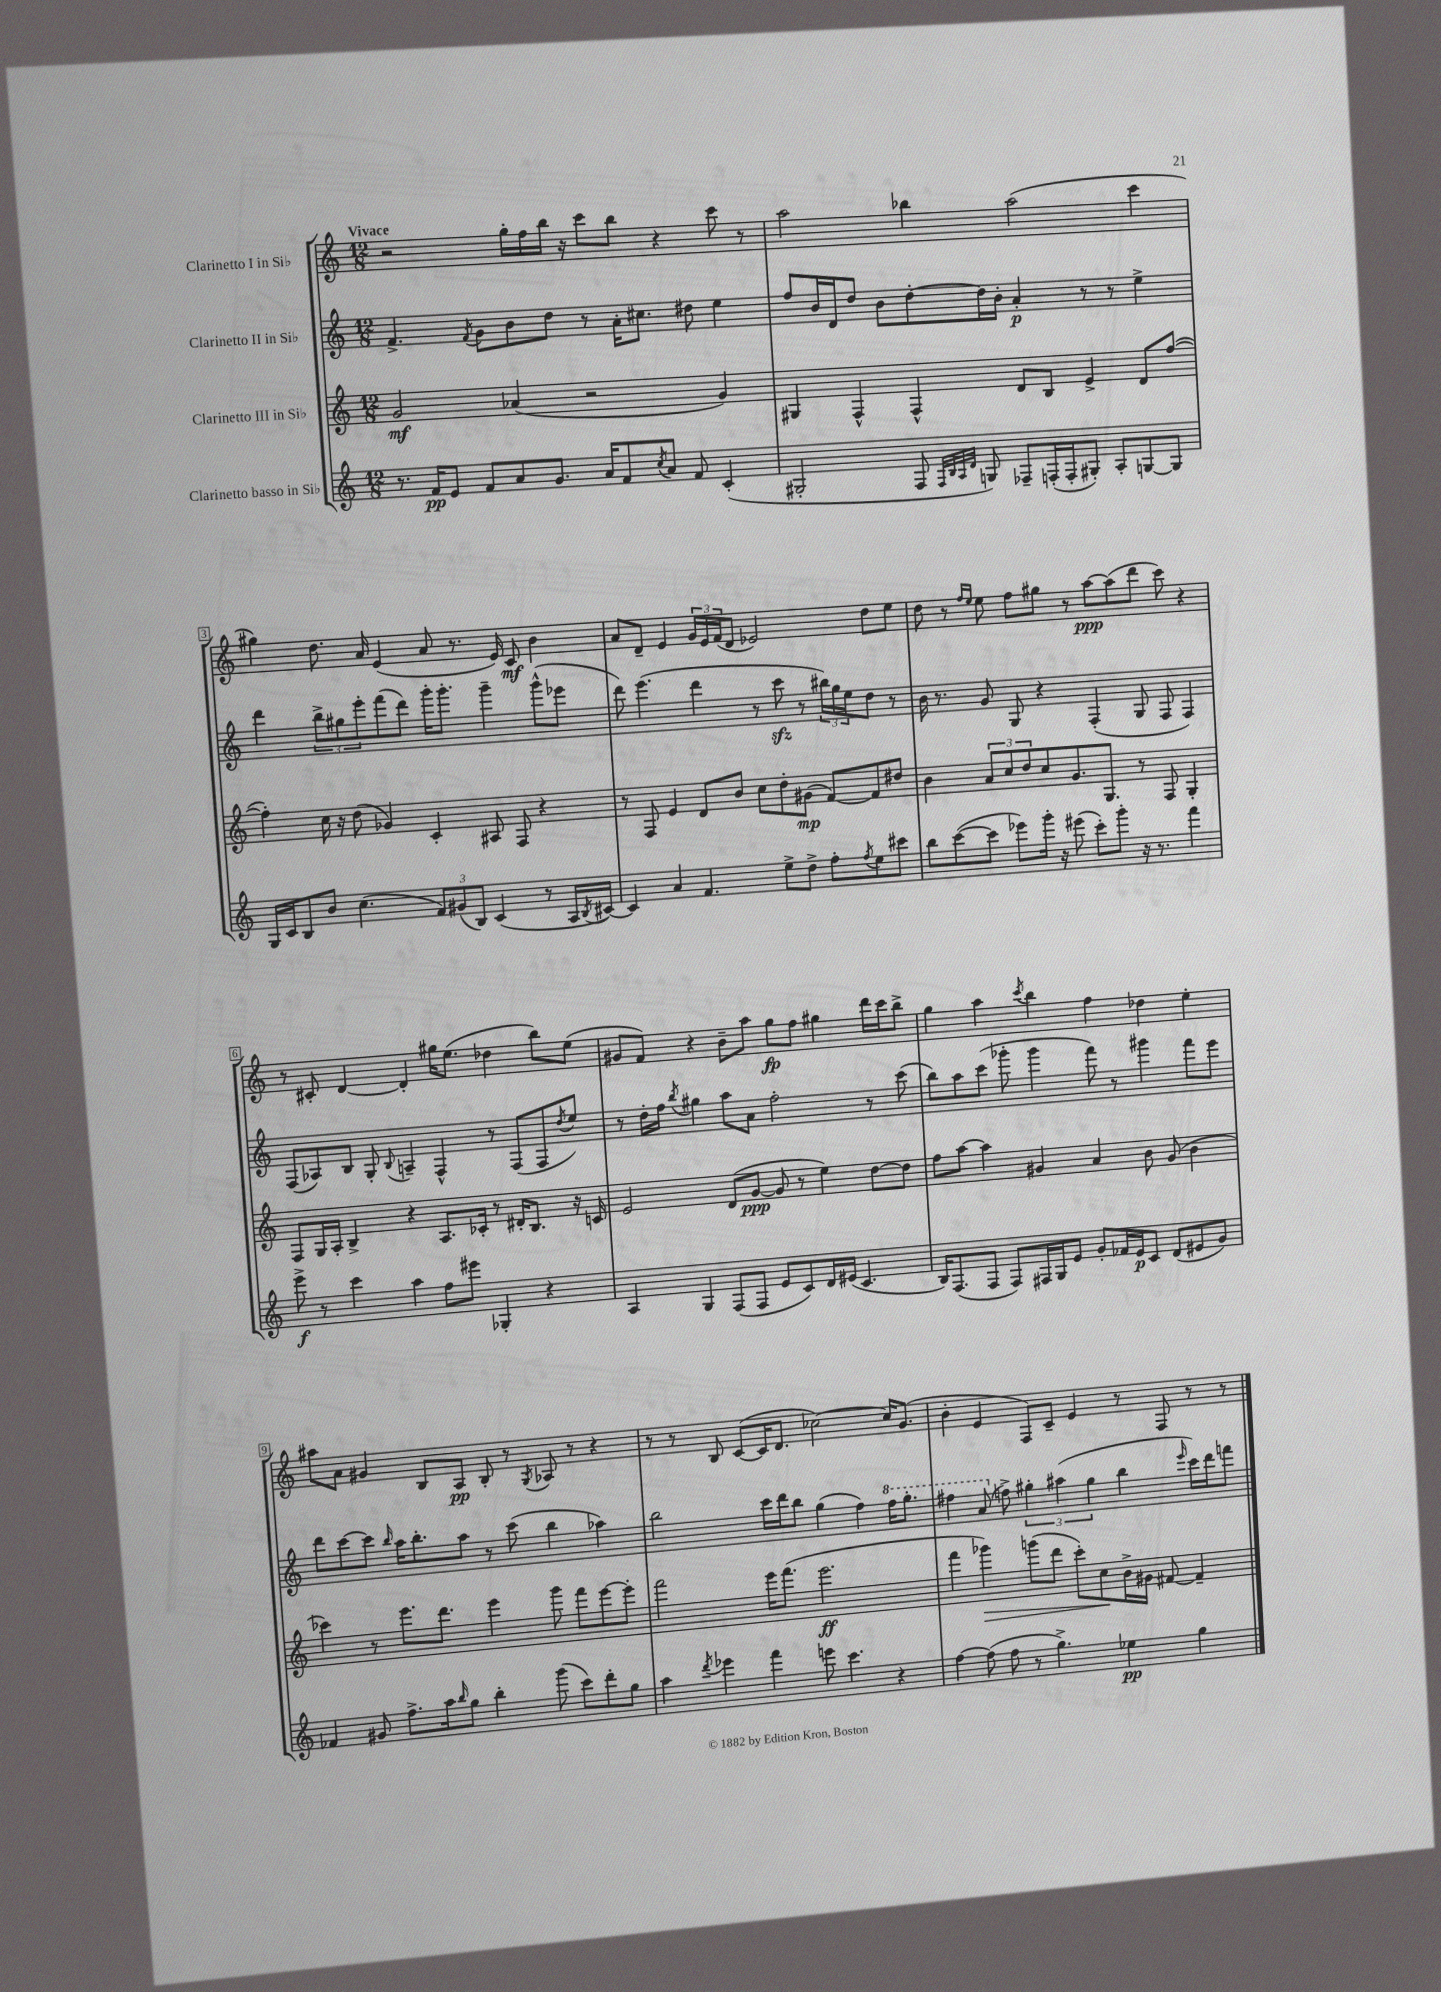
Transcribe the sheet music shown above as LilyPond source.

<<
\new StaffGroup <<
\new Staff = "s0" \with { instrumentName = "Clarinetto I in Sib" } {
    \clef treble \key c \major \numericTimeSignature \time 12/8 \tempo "Vivace"
    r2 g''16-. f''16 b''16 r16 c'''8 b''8 r4 c'''8 r8 |
    a''2 bes''4 a''2( c'''4 |
    gis''4) d''8. a'16 e'4( a'8 r8. e'16) c'8\mf b'4 |
    a'8 d'8-- e'4 \tuplet 3/2 { g'16 e'16 f'16( } d'8 ees'2) d''8 e''8 |
    d''8 r8 \grace { f''16 e''16 } e''8 f''8 gis''8 r8 a''8~\ppp a''8( d'''8 c'''8) r4 |
    r8 cis'8-. d'4~ d'4-. gis''16 e''8.( des''4 b''8) e''8( |
    gis'8 f'8) r4 b'8-- a''8 g''8\fp f''8 gis''4 d'''16 c'''16 b''8-> |
    g''4 a''4 \acciaccatura { c'''8 } b''4 f''4 des''4 e''4-. |
    ais''8 a'8 gis'4 b8 a8\pp b8-. r8 \acciaccatura { g8 } aes8 r8 r4 |
    r8 r8 b8 c'8~( c'16 d'8. ces''2~) ces''16 g'8.( |
    b'4-. e'4 f8) c'8-- e'4 r8 f8 r8 r8 \bar "|." |
}
\new Staff = "s1" \with { instrumentName = "Clarinetto II in Sib" } {
    \clef treble \key c \major \numericTimeSignature \time 12/8
    f'4.-> \acciaccatura { f'8 } g'8 b'8 d''8 r8 a'16-. cis''8. dis''8 e''4 |
    f''8 b'16 d'16 d''8 b'8 d''8~-. d''16 b'16-. a'4-.\p r8 r8 e''4-> |
    d'''4 \tuplet 3/2 { b''8-> gis''8 e'''8-. } f'''8( d'''8) g'''16-. g'''8.-. g'''4-- g'''8-^( ees'''8 |
    d'''8) e'''4.( d'''4 r8 c'''8\sfz r8 \tuplet 3/2 { bis''16) g''16 e''16 } d''8 r8 |
    b'16 r8. g'8 g8 r4 f4-.( g8 f8 f4) |
    f8( aes8) b8 g8-. \appoggiatura { b8 } a4-- f4-^ r8 f8( f8 \acciaccatura { d''8 } e''8) |
    r8 d''16-. f''16 \acciaccatura { b''8 } gis''4 a''8 a'8 f''2-. r8 c'''8( |
    b''8) a''8 c'''8( ges'''8-. ges'''4 f'''8) r8 gis'''4 f'''8 e'''8 |
    d'''8 c'''8~ c'''8 \grace { b''16 } a''16 b''8.-. a''8 r8 c'''8( b''4 aes''4) |
    b''2 c'''16 d'''16 b''8 g''4( f''4) \ottava #1 f'''16 g'''8.-. |
    fis'''4 a''8( \ottava #0 f''!8->) \tuplet 3/2 { gis''4-. ais''4( gis''4 } b''4 \grace { e'''16 } c'''16) d'''16 f'''8 \bar "|." |
}
\new Staff = "s2" \with { instrumentName = "Clarinetto III in Sib" } {
    \clef treble \key c \major \numericTimeSignature \time 12/8
    g'2\mf aes'4( r2 g'4) |
    gis4 f4-^ f4-^ d'8 b8 e'4-> d'8 f''8~( |
    f''4-.) c''16 r16 d''8( ges'4) c'4-. ais8 f8 r4 |
    r8 f8 e'4 d'8 b'8 c''8 d''8-. gis'8\mp( f'8~) f'8 dis''8 |
    b'4 \tuplet 3/2 { a'8 c''8 d''8 } c''8 g'8. g8. r8 f8 g4-. |
    f8 g16 a16-. b4-> r4 a8. ces'16-. r8 dis'16-. b8. r16 c'16 |
    e'2 d'8( g'8~\ppp g'8 r8 e''4) d''8~ d''8 |
    f''8 a''8~ a''4 gis'4 a'4 b'8 gis'8( b'4 |
    ces'''4) r8 e'''8. d'''8. e'''4 g'''8 f'''8 e'''8~ e'''8-. |
    f'''2 e'''16 f'''8.( e'''2.\ff |
    f'''4 ges'''4\>) g'''8( d'''8 c'''8-.) c''8\! b'16-> gis'16 fis'8~ fis'4-- \bar "|." |
}
\new Staff = "s3" \with { instrumentName = "Clarinetto basso in Sib" } {
    \clef treble \key c \major \numericTimeSignature \time 12/8
    r8. f'16\pp e'8 f'8 a'8 g'8. a'16 f'8 \acciaccatura { c''8 } a'8 f'8 c'4-.( |
    gis2-. f8 \grace { f32 b32 a32 d'32 } g8) fes8-- f16-.( f16-. gis8-.) a8-. g8~ g8 |
    g16 c'16 b8 b'8 c''4.( \tuplet 3/2 { f'8) gis'8( b8) } c'4( r8 a16 \acciaccatura { b8 } cis'16~) |
    cis'4 a'4 f'4. e''8-> d''8-> f''8-. \acciaccatura { f''8 } e''8 cis'''8 |
    b''8 c'''8~( c'''8 ees'''8) g'''16-. r16 eis'''8( c'''8-.) g'''8-. r16 r8. f'''4 |
    e'''8->\f r8 c'''4 a''4 f''8 eis'''8 ges4-. r4 |
    a4 g4 f8( f8 e'8 c'8) d'16 eis'16( c'4. |
    b16) f8.( f8 f8) fis16 g16 e'8 g'8-. fes'16 e'16\p c'8 d'8( eis'8 g'8) |
    fes'4 gis'8 f''8.-> a''16 \grace { b''16 } g''8 b''4-. g'''8( c'''8) d'''8-. g''8 |
    a''4 \acciaccatura { d'''8 } ees'''4 f'''4 e'''8 c'''4. r4 |
    f''4~ f''8( f''8 r8 g''4.->) ees''4\pp g''4 \bar "|." |
}
>>
>>
\layout { \context { \Score \override BarNumber.stencil = #(make-stencil-boxer 0.1 0.3 ly:text-interface::print) } }
